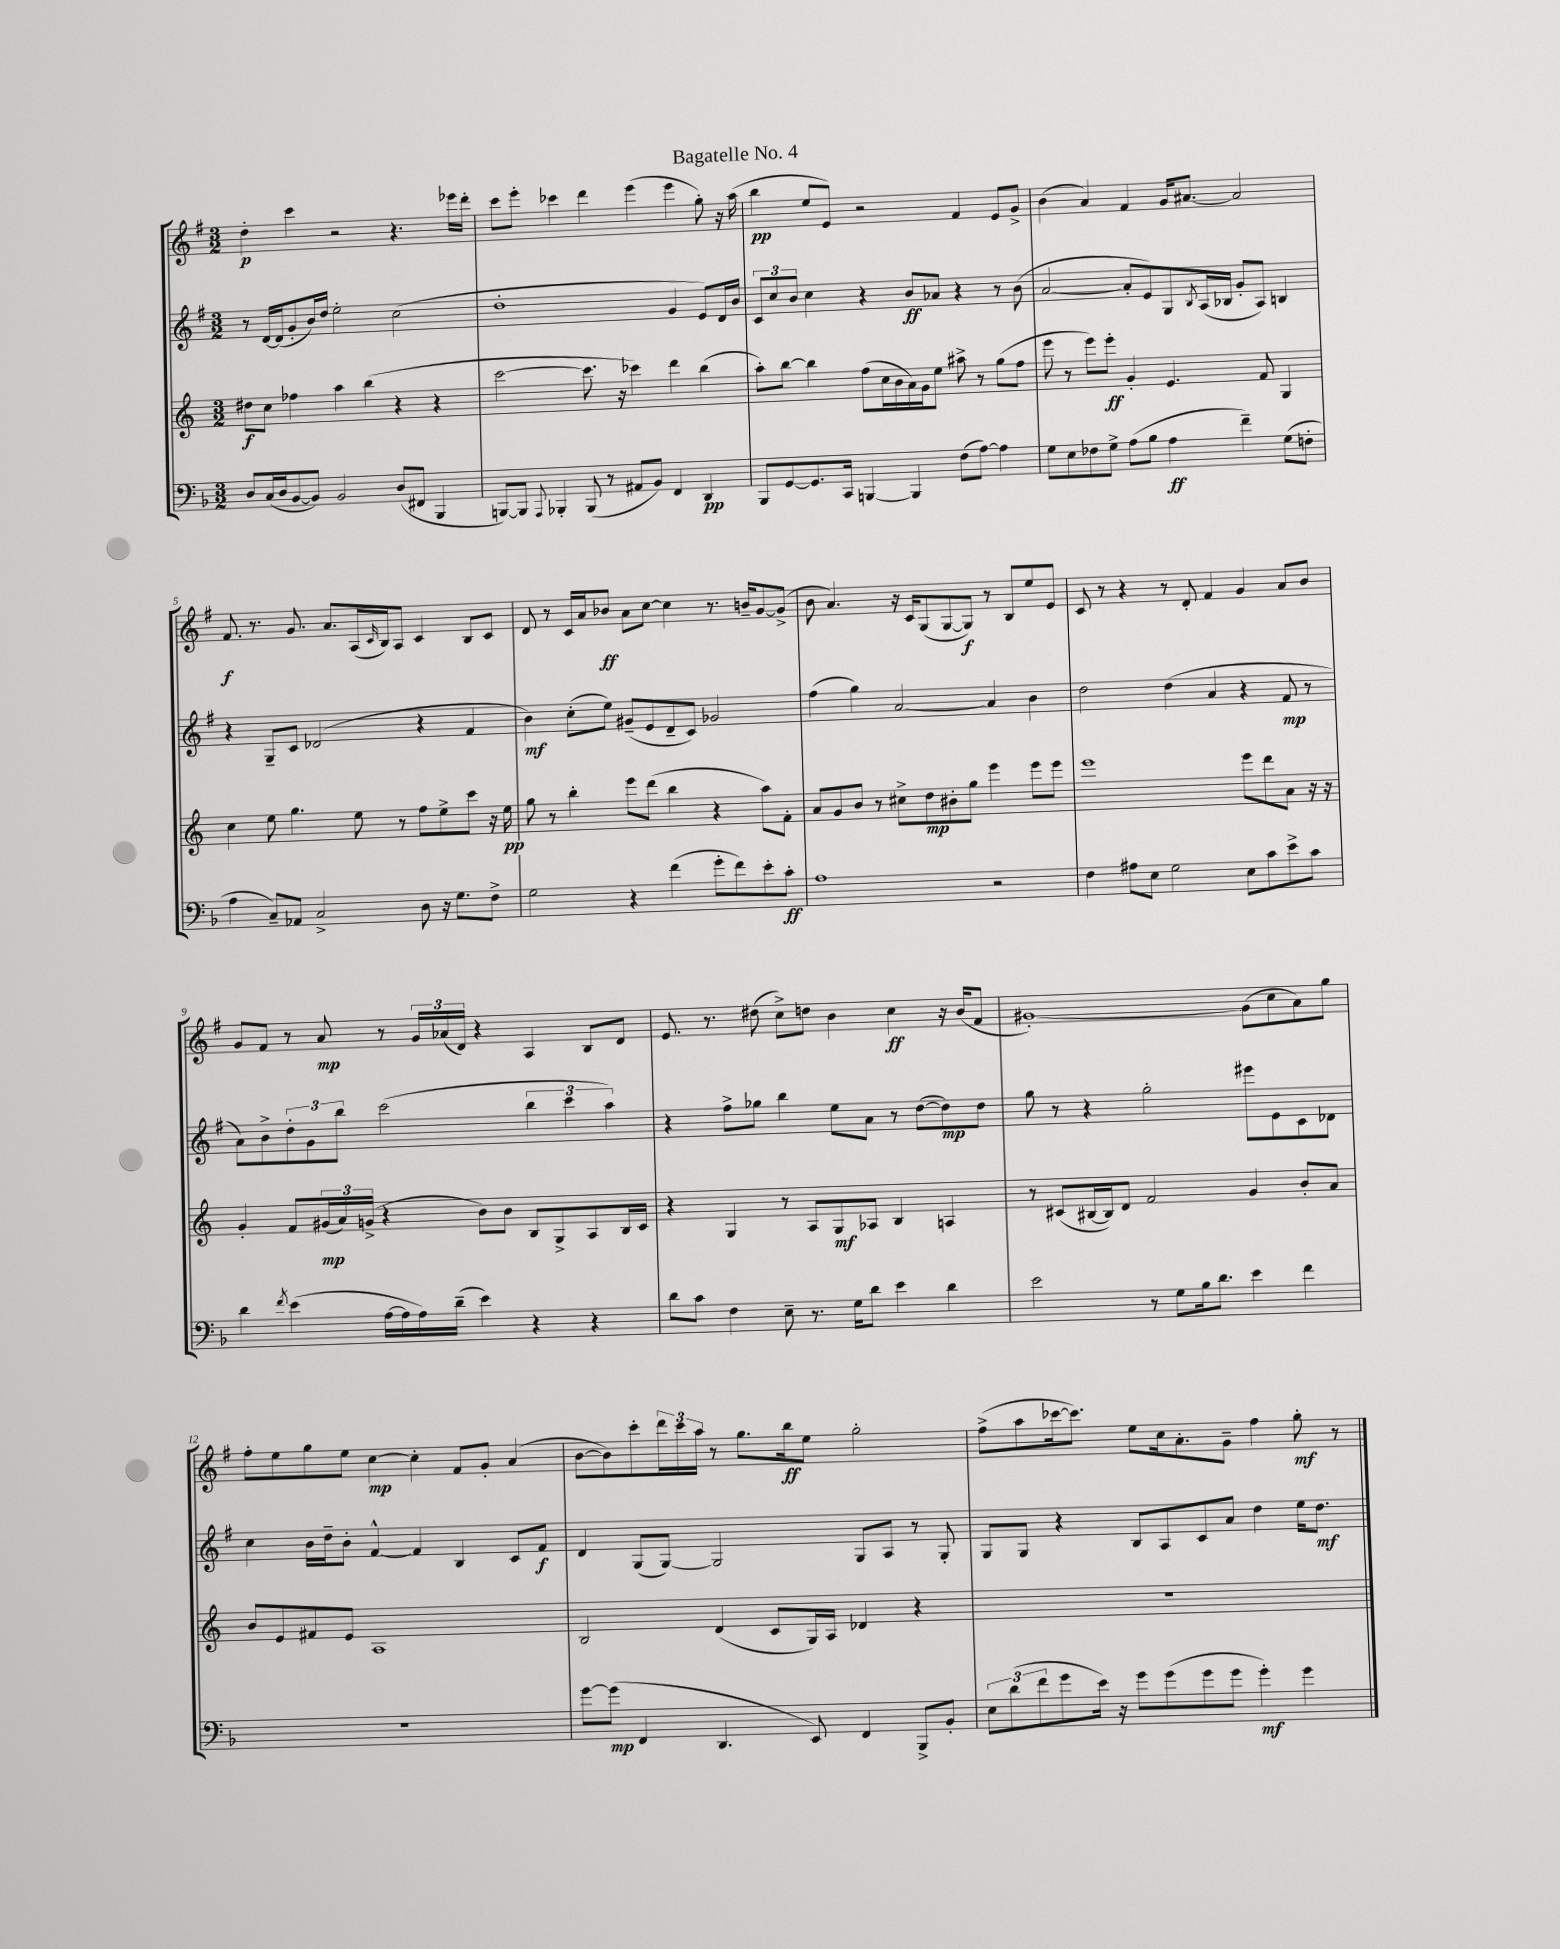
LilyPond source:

\header { title = "Bagatelle No. 4" }
<<
\new StaffGroup <<
\new Staff = "s0" {
    \clef treble \key g \major \numericTimeSignature \time 3/2
    d''4-.\p c'''4 r2 r4. ees'''16 d'''16-. |
    c'''8 e'''8-. ces'''4 d'''4 e'''4( e'''4 g''8-.) r16 a''16( |
    b''4\pp e''8 e'8) r2 fis'4 e'8 g'8-> |
    b'4( a'4) fis'4 g'16 ais'8.~ ais'2 |
    fis'8.\f r8. g'8. a'8. a16( \grace { c'16 } b16) a8 c'4 b8 c'8 |
    d'8 r8 c'16 a'16 bes'8\ff a'8 c''8~ c''4 r8. b'16-- g'8~ g'8->( |
    b'8 a'4.) r16 c'16 g8( g8~ g8\f) r8 b8 e''8 e'8 |
    c'8 r8 r4 r8 d'8-. fis'4 g'4 a'8 b'8 |
    g'8 fis'8 r8 a'8\mp r8 \tuplet 3/2 { g'16 aes'16( d'16) } r4 a4 b8 d'8 |
    e'8. r8. dis''8( c''8->) d''8 b'4 c''4\ff r16 b'16( fis'8 |
    gis'1~-.) gis'8( c''8 a'8) g''8 |
    fis''8-. e''8 g''8 e''8 c''4~\mp c''4-. fis'8 g'8-. a'4( |
    b'8~ b'8) c'''8-. \tuplet 3/2 { d'''16 c'''16 a''16 } r8 g''8. b''16\ff e''8 g''2-. |
    fis''8->( a''8 ces'''16~ ces'''8.) e''8 c''16 a'8.-. g'8-- fis''4 g''8-.\mf r8 \bar "|." |
}
\new Staff = "s1" {
    \clef treble \key g \major \numericTimeSignature \time 3/2
    r8 d'16~ d'16( g'8-. b'16) d''16 e''2-. c''2( |
    d''1-. g'4 e'8) d'16 b'16 |
    \tuplet 3/2 { c'8 c''8 b'8 } c''4 r4 b'8\ff aes'8 r4 r8 b'8( |
    a'2~ a'8-. e'8) g8 \acciaccatura { b8 } a16( bes16 g'8-. a8) b4 |
    r4 g8-- c'8 des'2( r4 fis'4 |
    b'4\mf) c''8-.( e''8) gis'8--( e'8 d'8-- c'8) ges'2 |
    fis''4( g''4) a'2~ a'4 b'4 |
    d''2 d''4( a'4 r4 fis'8\mp r8 |
    a'8) b'8-> \tuplet 3/2 { d''8-. g'8 b''8 } c'''2( \tuplet 3/2 { b''4 c'''4 a''4) } |
    r4 fis''8-> ges''8 b''4 e''8 a'8 r8 d''8~( d''8\mp) d''8 |
    g''8 r8 r4 g''2-. eis'''8 e'8 c'8 des'8 |
    c''4 b'16 d''16-- b'8-. fis'4~-^ fis'4 b4 c'8 fis'8\f |
    d'4 g8( g8~) g2 g8 a8 r8 g8-. |
    g8 g8 r4 b8 a8 c'8 a'8 d''4 e''16 d''8.\mf \bar "|." |
}
\new Staff = "s2" {
    \clef treble \key c \major \numericTimeSignature \time 3/2
    dis''8\f c''8 fes''4 a''4 b''4( r4 r4 |
    c'''2~ c'''8. r16 ces'''4) d'''4 b''4( |
    a''8-.) b''8~ b''4 f''8( c''16 b'16 a'16) g'16 e''8 ais''8-> r8 g''8( f''8 |
    e'''8 r8 e'''8) e'''8-.\ff g'4-. e'4. f'8 g4 |
    c''4 e''8 g''4. e''8 r8 f''8 e''8-> c'''8 r16 e''16\pp |
    g''8 r8 b''4-. e'''8 d'''8( b''4 r4 a''8) f'8-. |
    a'8 g'8 b'8 r8 cis''8-> d''8\mp bis'8-. g''8 e'''4 e'''8 e'''8 |
    e'''1 e'''8 d'''8 a'8 r16 r16 |
    g'4-. f'8 \tuplet 3/2 { gis'16\mp( a'16) g'16->( } r4 b'8) b'8 b8 g8-> a8 b16 c'16 |
    r4 g4 r8 a8 g8\mf aes8 b4 a4 |
    r8 cis'8( bis16~ bis16) d'8 f'2 g'4 b'8-. a'8 |
    b'8 e'8 fis'8 e'8 a1 |
    b2 d'4( c'8 g16) a16 des'4 r4 |
    R1. \bar "|." |
}
\new Staff = "s3" {
    \clef bass \key f \major \numericTimeSignature \time 3/2
    d8 c16( d16 bes,8~ bes,8) bes,2 d8( fis,8 bes,,4 |
    b,,8~) b,,8 \appoggiatura { a,,8 } bes,,4-. bes,,8( r8 ais,8 bes,8) f,4 d,4\pp |
    bes,,8 g,8~ g,8. c,16 b,,4~ b,,4 f8( a8~) a4 |
    g8 e8 fes8 g8-> a8( bes8 a4\ff f'4--) g8( f8-. |
    a4 c8--) aes,8 c2-> d8 r16 g8. f8-> |
    g2 r4 f'4( g'8-. f'8) e'8-. c'8-.\ff |
    a1 r2 |
    f4 ais8 e8 g2 e8 c'8 e'8-> c'8 |
    d'4 \acciaccatura { f'8 } e'4( a16~ a16 a16) d'16--( e'4) r4 r4 |
    d'8 c'8 f4 e8-- r8. g16 d'8 e'4 d'4 |
    e'2 r8 g8 bes16 d'8. e'4 f'4 |
    R1. |
    g'8~ g'8\mp( f,4 d,4. e,8) f,4 bes,,8-> bes,8-. |
    \tuplet 3/2 { e8 d'8( f'8 } g'8 e'16) r16 g'8 g'8( g'8 g'8 g'4-.\mf) g'4 \bar "|." |
}
>>
>>
